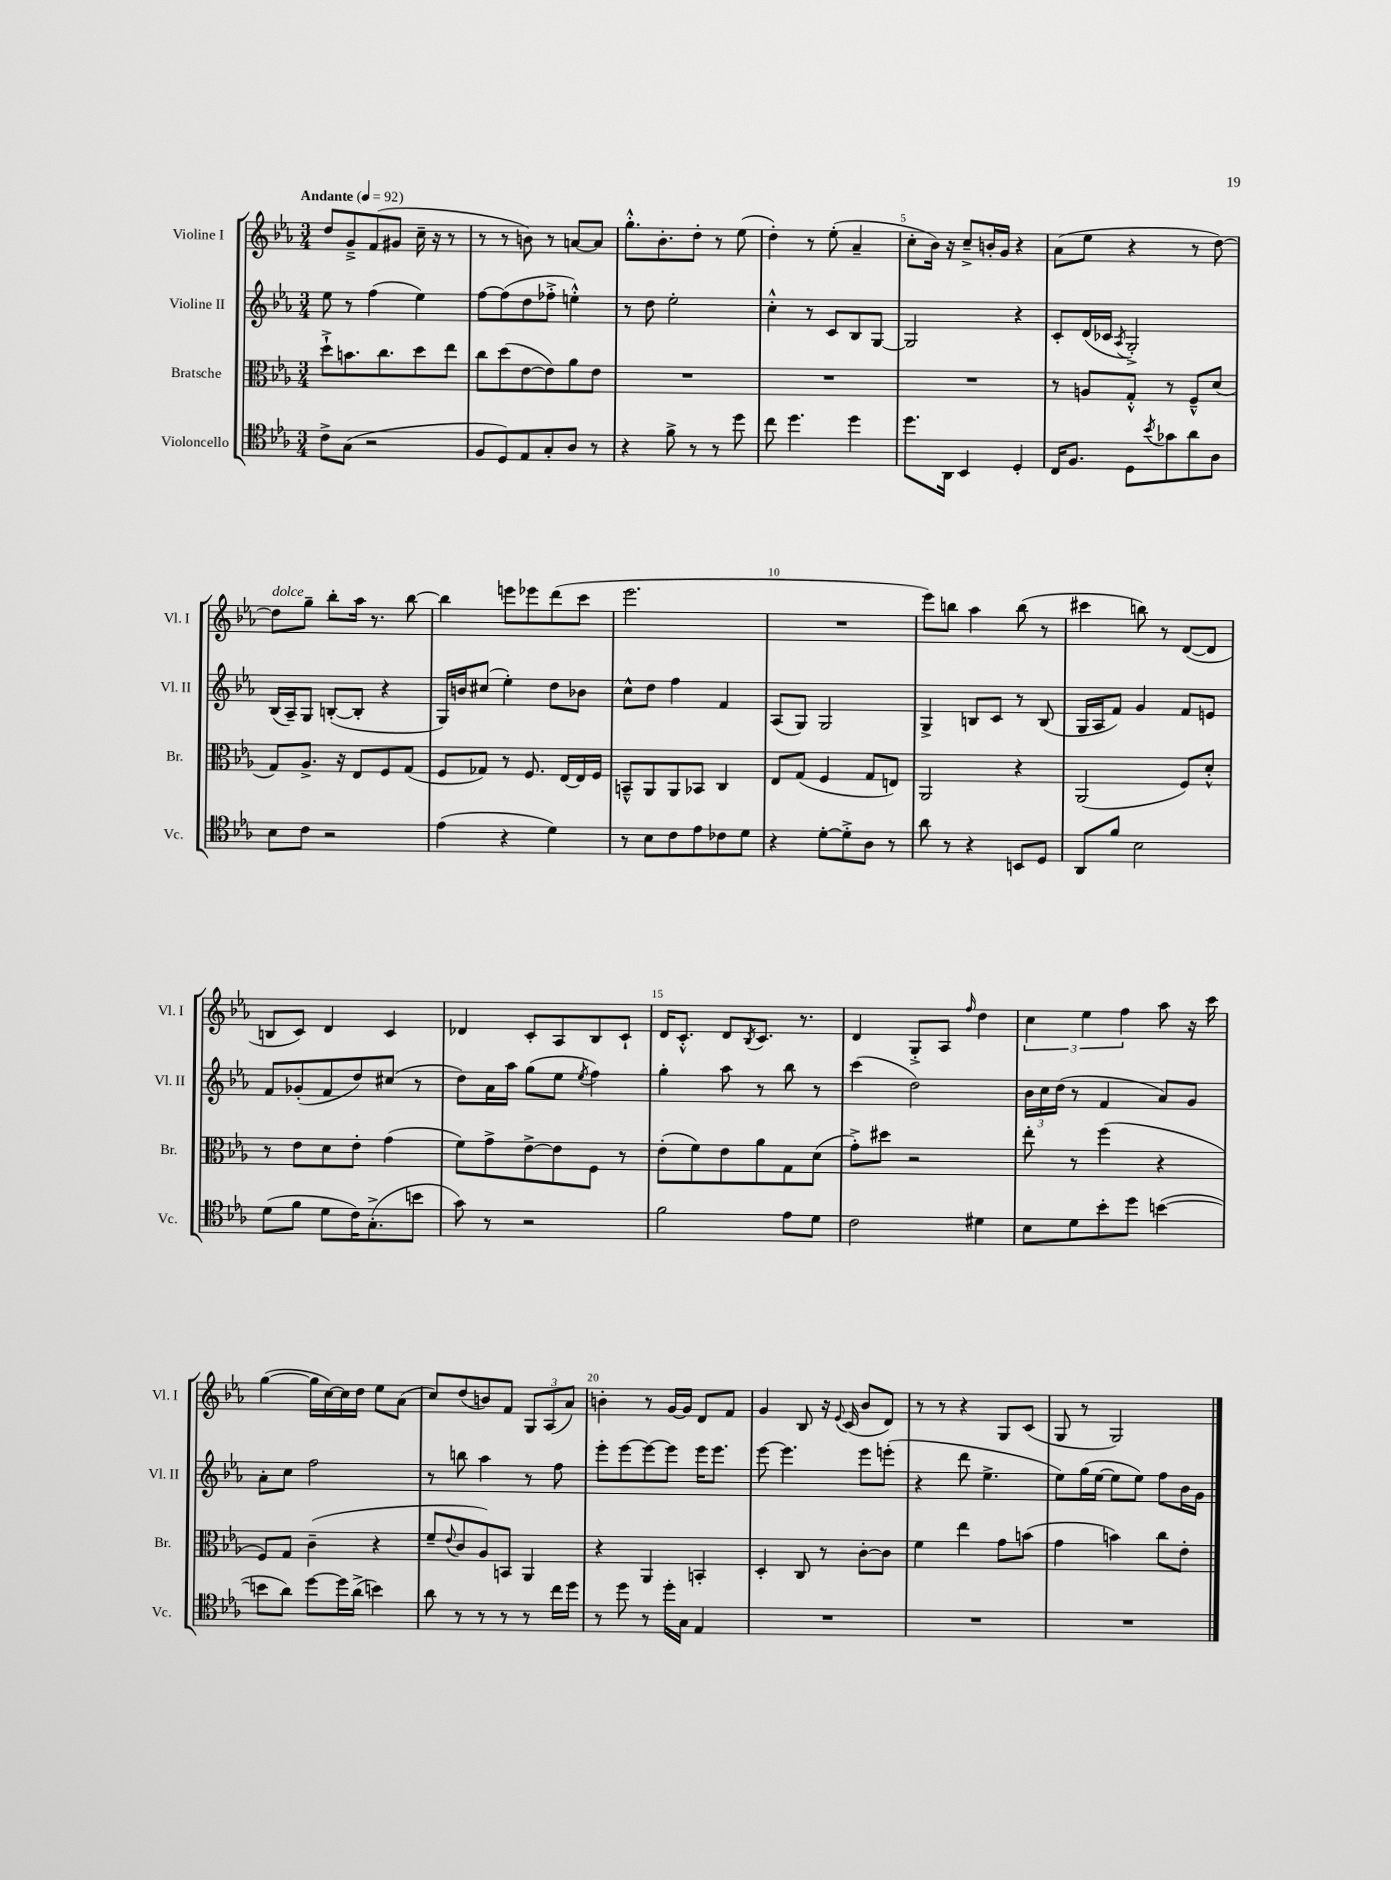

**kern	**kern	**kern	**kern
*part4	*part3	*part2	*part1
*staff4	*staff3	*staff2	*staff1
*I"Violoncello	*I"Bratsche	*I"Violine II	*I"Violine I
*I'Vc.	*I'Br.	*I'Vl. II	*I'Vl. I
*clefC4	*clefC3	*clefG2	*clefG2
*k[b-e-a-]	*k[b-e-a-]	*k[b-e-a-]	*k[b-e-a-]
*M3/4	*M3/4	*M3/4	*M3/4
*MM92	*MM92	*MM92	*MM92
=1	=1	=1	=1
!	!	!	!LO:TX:a:B:t=Andante
8c^\L	8dd`^\L	8ee-\	8dd/L
(8G\J	8.bn\	8r	8g~^/
2r	.	(4ff\	(8f/
.	8.cc\	.	.
.	.	.	8g#X/J
.	8dd\	4ee-\)	16cc~\
.	.	.	16r
.	8ee-\J	.	8r
=2	=2	=2	=2
8F/L	8cc\L	[8ff\L	8r
8D/)	(8dd\	(8ff\]	8r
8E-/	[8e-\	8dd\	8bn\)
8G'/	8e-\])	8ff-X'^\J	8r
8A-/J	8a-\	4een'^^\)	[8an/L
8r	8e-\J	.	8a/J]
=3	=3	=3	=3
4r	2.r	8r	8.gg'^^\L
.	.	8dd\	.
.	.	.	8.b-'\
8f^\	.	2ee-'\	.
8r	.	.	8dd'\J
8r	.	.	8r
8dd\	.	.	(8ee-\
=4	=4	=4	=4
8cc\	2.r	4cc'^^\	4dd'\)
4.dd\	.	.	.
.	.	8r	8r
.	.	8c/L	(8ee-'\
4dd\	.	8B-/	4a-~/
.	.	[8G/J	.
=5	=5	=5	=5
8.dd\L	2.r	2G/]	8cc'\L
.	.	.	16b-\Jk)
16AA-\Jk	.	.	16r
4BB-/	.	.	8cc~^/L
.	.	.	16bn'/L
.	.	.	16g/JJ
4D'/	.	4r	4r
=6	=6	=6	=6
16C/KL	8r	8c'/L	(8a-\L
8.F/J	.	.	.
.	8An/L	(16d/L	8ee-\J
.	.	16c-X/JJ	.
.	.	8qA-/	.
8D\L	8G'^^/J	2G'^/)	4r
8qb-/	.	.	.
8g-X\	8r	.	.
8a-\	8F~^^/L	.	8r
8A-\J	(8d/J	.	[8dd\)
!!LO:LB:g=z
=7	=7	=7	=7
!	!	!	!LO:TX:a:i:t=dolce
8B-\L	8G/L)	(16B-/LL	8dd\L]
.	.	16A-~/J)	.
8c\J	8.A-^/J	8G/J	8gg~\J
2r	.	([8Bn'/L	8bb-'\L
.	16r	.	.
.	8E-/L	8B'/J]	16aa-\Jk
.	.	.	8.r
.	8F/	4r	.
.	(8G/J	.	[8bb-\
=8	=8	=8	=8
(4e-\	8F/L	16G/LL)	4bb-\]
.	.	16bn/J	.
.	8G-X/J)	(8cc#X/J	.
4r	8r	4ee-'\)	8eeen\L
.	8.F/	.	8eee-X\
4d\)	.	8dd\L	(8ddd\
.	[16E-/LL	.	.
.	16E-/]	8b-X\J	8ccc\J
.	16F/JJ	.	.
=9	=9	=9	=9
8r	8BBn~^^/L	8cc^^\L	2.eee-\
8B-\L	8AA-/	8dd\J	.
8c\	8AA-/	4ff\	.
8e-\	8BB-X/J	.	.
8c-X\	4C/	4f/	.
8d\J	.	.	.
=10	=10	=10	=10
4r	8E-/L	(8A-/L	2.r
.	(8G/J	8G/J)	.
[8d'\L	4F/	2G/	.
8d'^\]	.	.	.
8A-\J	8G/L	.	.
8r	8En/J)	.	.
=11	=11	=11	=11
8a-\	2AA-/	4G^/	8eee-\L)
8r	.	.	8bbn\J
4r	.	8Bn/L	4aa-\
.	.	8c/J	.
8BBn/L	4r	8r	(8bb\
8D/J	.	(8B/	8r
=12	=12	=12	=12
8AA-/L	(2AA-/	16G/LL	4ccc#X\
.	.	16A-/J	.
8f/J	.	8f/J)	.
2B-\	.	4g/	8bbn\)
.	.	.	8r
.	8F/L)	8f/L	([8d/L
.	8d'^^/J	8en/J	8d/J]
!!LO:LB:g=z
=13	=13	=13	=13
(8d\L	8r	8f/L	8Bn/L
8f\J	8e-\L	(8g-X'/	8c/J)
8d\L	8d\	8f/	4d/
16c\K)	8e-'\J	8dd/)	.
(8.G'^\	.	.	.
.	(4g\	(8cc#X/J	4c/
8bn\J	.	8r	.
=14	=14	=14	=14
8g\)	8f\L)	8dd\L)	4d-X/
8r	8g^\	16a-\L	.
.	.	16aa-\JJ	.
2r	[8e-^\	(8gg\L	8c'/L
.	8e-\]	8ee-\J	8A-/
.	.	8qee-/	.
.	8F\J	4ff\)	8B-/
.	8r	.	8c`/J
=15	=15	=15	=15
2f\	(8e-'\L	4gg'\	16d/KL
.	.	.	8.c'^^/J
.	8f\)	.	.
.	8e-\	8aa-\	8d/L
.	.	.	8qB-/
.	8a-\	8r	8.c/J
8e-\L	8G\	8bb-\	.
.	.	.	8.r
8d\J	(8d\J	8r	.
=16	=16	=16	=16
2c\	8g'^\L)	(4ccc\	4d/
.	8dd#X\J	.	.
.	2r	2dd\)	8G'^/L
.	.	.	8A-/J
.	.	.	16qqff/
4d#X\	.	.	4dd\
=17	=17	=17	=17
8B-\L	8ee-'\	24b-\LL	6cc\
.	.	24cc\	.
.	.	(24dd\JJ	.
8d\	8r	8r	.
.	.	.	6ee-\
8b-'\	(4ff\	4f/	.
.	.	.	6ff\
8dd\J	.	.	.
([4bn\	4r	8a-/L)	8aa-\
.	.	8g/J	16r
.	.	.	16ccc\
!!LO:LB:g=z
=18	=18	=18	=18
8bn\L]	8F/L)	8a-'\L	([4gg\
8a-\J)	8G/J	8cc\J	.
[8dd\L	(4c~\	2ff\	16gg\LL]
.	.	.	[16cc\)
16dd\L]	.	.	16cc\]
(16a-^\JJ	.	.	16dd\JJ
4bn\)	4r	.	8ee-\L
.	.	.	(8a-\J
=19	=19	=19	=19
8a-\	8f~/L	8r	8cc/L)
.	8qqe-/	.	.
8r	8c/	8bbn\	(8dd/
8r	8A-/)	4aa-\	8bn/)
8r	8BBn/J	.	8f/J
8r	4AA-/	8r	12G/L
.	.	.	(12A-/
16cc\LL	.	8ff\	.
.	.	.	12a-/J)
16dd\JJ	.	.	.
=20	=20	=20	=20
8r	4r	8eee-'\L	4bn'\
8dd\	.	[8eee-\	.
8r	4AA-/	8eee-\_	8r
16dd'\LL	.	8eee-\J]	[16g/LL
16G\JJ	.	.	16g/JJ]
4E-/	4BBn'/	16eee-\KL	8d/L
.	.	8.eee-\J	.
.	.	.	8f/J
=21	=21	=21	=21
2.r	4D'/	[8eee-\	4g/
.	.	4.eee-\]	.
.	8C/	.	8B-/
.	8r	.	16r
.	.	.	8qqe-/
.	.	.	(16c/
.	[8c'\L	8eee-\L	8b-/L
.	8c\J]	(8eeen'\J	8d/J)
=22	=22	=22	=22
2.r	4f\	4r	8r
.	.	.	8r
.	4ee-\	8ddd\	4r
.	.	4.ee-^\	.
.	8g\L	.	8G/L
.	(8bn\J	.	(8c/J
=23	=23	=23	=23
2.r	4g\	8ee-\L)	8G/
.	.	(16gg\L	8r
.	.	[16ee-\JJ	.
.	4bn\)	8ee-\L]	2G/)
.	.	8ee-\J)	.
.	8cc\L	8ff\L	.
.	8e-'\J	16b-\L	.
.	.	16g\JJ	.
==	==	==	==
*-	*-	*-	*-
